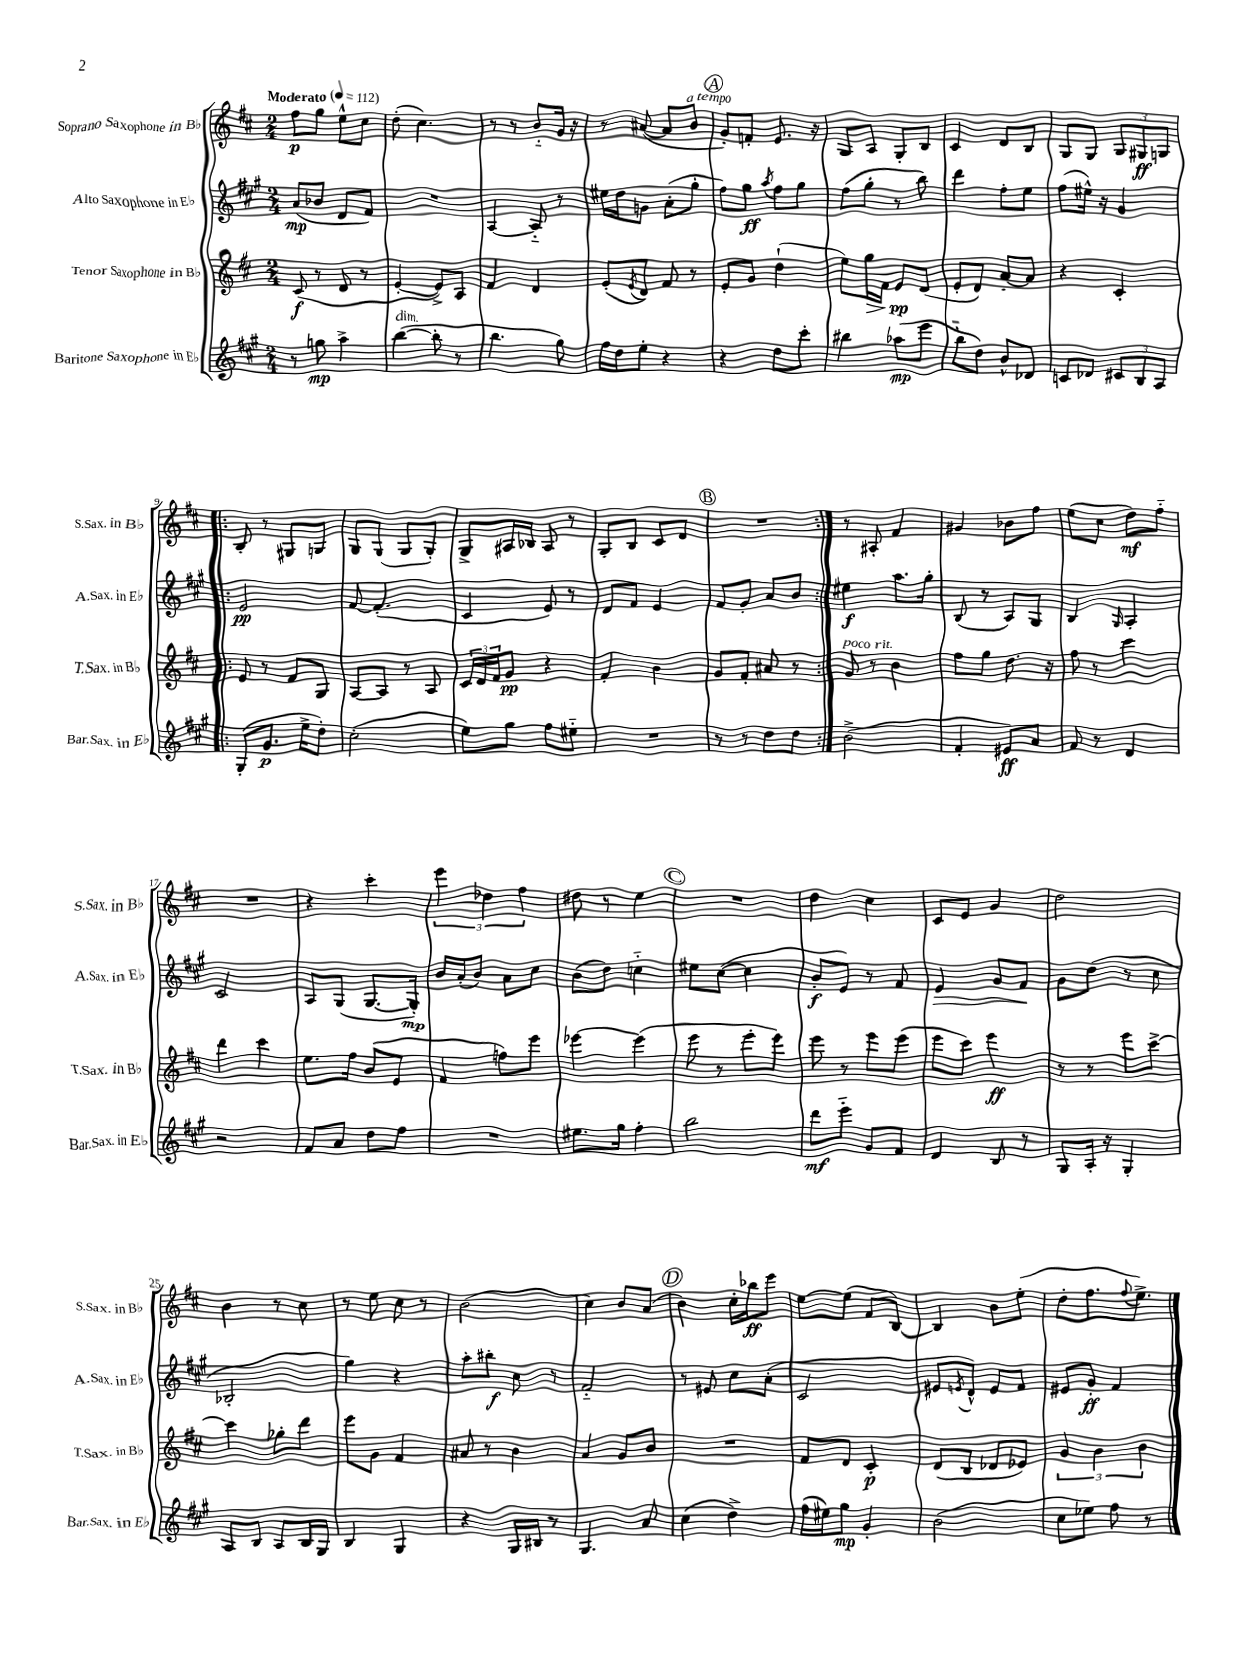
<<
\new StaffGroup <<
\new Staff = "s0" \with { instrumentName = "Soprano Saxophone in Bb" shortInstrumentName = "S.Sax. in Bb" } {
    \clef treble \key d \major \numericTimeSignature \time 2/4 \tempo "Moderato" 4 = 112
    fis''8\p g''8 e''8-^ cis''8 |
    d''8-.( cis''4.) |
    r8 r8 b'8-_ g'16 r16 |
    r8 ais'8~( ais'8 b'8^\markup { \italic "a tempo" } |
    \mark \markup { \circle "A" } g'8-.) f'8-. e'8. r16 |
    g8 a8 g8-. b8 |
    cis'4 d'8 b8 |
    g8 g8 \tuplet 3/2 { g8 gis8\ff g8 } |
    \repeat volta 2 { b8-. r8 gis8 g8 |
    g8 g8( g8 g8-.) |
    g8-> ais16 bes16 ais8 r8 |
    g8-. b8 cis'8 d'8 |
    \mark \markup { \circle "B" } R2 | }
    r8 ais8-. fis'4 |
    gis'4 bes'8 fis''8 |
    e''8( cis''8 d''8\mf) fis''8-_ |
    R2 |
    r4 cis'''4-. |
    \tuplet 3/2 { e'''4 des''4 fis''4 } |
    dis''8 r8 e''4 |
    \mark \markup { \circle "C" } R2 |
    d''4 cis''4 |
    cis'8 e'8 g'4 |
    d''2 |
    b'4 r8 cis''8 |
    r8 e''8 cis''8 r8 |
    b'2( |
    cis''4) b'8 a'8( |
    \mark \markup { \circle "D" } b'4) cis''16-. bes''16\ff e'''8 |
    e''8~ e''8( fis'8 b8~) |
    b4 b'8 e''8-.( |
    d''8-. fis''8. \appoggiatura { fis''8 } e''8.->) \bar "|." |
}
\new Staff = "s1" \with { instrumentName = "Alto Saxophone in Eb" shortInstrumentName = "A.Sax. in Eb" } {
    \clef treble \key a \major \numericTimeSignature \time 2/4
    a'8\mp( bes'8 d'8 fis'8) |
    R2 |
    a4~ a8-_ r8 |
    eis''16 d''16 g'8 a'8-.( gis''8-. |
    \mark \markup { \circle "A" } fis''8) gis''8\ff \acciaccatura { a''8 } fis''8 gis''8 |
    fis''8( gis''8-. r8 b''8) |
    d'''4 fis''8-. e''8 |
    fis''8( eis''16-^) r16 gis'4 |
    \repeat volta 2 { e'2\pp |
    fis'8~ fis'4.-.( |
    cis'4 e'8) r8 |
    d'8 fis'8 e'4 |
    \mark \markup { \circle "B" } fis'8 gis'8-. a'8 b'8 | }
    eis''4\f a''8. gis''16-. |
    b8( r8 a8) gis8 |
    b4 \grace { gis16 } a4-. |
    cis'2 |
    a8 gis8( gis8.~ gis16-.\mp) |
    b'16 a'16-.( b'8) a'8 cis''8 |
    b'8( d''8) c''4-_ |
    \mark \markup { \circle "C" } eis''8 cis''8~( cis''4 |
    b'8-.\f e'8) r8 fis'8 |
    e'4\> gis'8 fis'8\! |
    gis'8 d''8( r8 cis''8 |
    bes2-. |
    gis''4) r4 |
    a''8-. bis''8-.\f cis''8 r8 |
    fis'2-_ |
    \mark \markup { \circle "D" } r8 eis'8 cis''8 a'8-.( |
    cis'2 |
    eis'8 \acciaccatura { e'8 } d'8-^) e'8 fis'8 |
    eis'8 gis'8-.\ff fis'4 \bar "|." |
}
\new Staff = "s2" \with { instrumentName = "Tenor Saxophone in Bb" shortInstrumentName = "T.Sax. in Bb" } {
    \clef treble \key d \major \numericTimeSignature \time 2/4
    cis'8\f( r8 d'8 r8 |
    e'4~-. e'8->) a8 |
    fis'4 d'4 |
    e'8-.( \acciaccatura { e'8 } d'8) fis'8 r8 |
    \mark \markup { \circle "A" } e'8-. g'8 d''4-!( |
    e''8) g''16\> fis'16 e'8\pp\! d'8( |
    e'8-. d'8) a'8~-. a'8 |
    r4 cis'4-. |
    \repeat volta 2 { e'8 r8 fis'8 g8 |
    a8~ a8 r8 a8 |
    \tuplet 3/2 { cis'16 d'16 fis'16 } g'8\pp r4 |
    fis'4-. b'4 |
    \mark \markup { \circle "B" } g'8 fis'8-. ais'8 r8 | }
    g'8^\markup { \italic "poco rit." } r8 b'4 |
    fis''8 g''8 d''8. r16 |
    fis''8 r8 cis'''4 |
    d'''4 cis'''4 |
    e''8. fis''16 b'8( e'8 |
    fis'4 f''8) e'''8 |
    ees'''4~ ees'''4( |
    \mark \markup { \circle "C" } e'''8 r8 e'''8-. e'''8) |
    e'''8 r8 e'''8 e'''8( |
    e'''8 cis'''8) e'''4\ff |
    r8 r8 e'''8 cis'''8~-> |
    cis'''4 ges''8-. d'''8 |
    e'''8 g'8 fis'4 |
    ais'8 r8 b'4 |
    a'4 g'8 b'8 |
    \mark \markup { \circle "D" } R2 |
    fis'8 d'8 cis'4-.\p |
    d'8( b8 des'8 ees'8) |
    \tuplet 3/2 { g'4 b'4 b'4 } \bar "|." |
}
\new Staff = "s3" \with { instrumentName = "Baritone Saxophone in Eb" shortInstrumentName = "Bar.Sax. in Eb" } {
    \clef treble \key a \major \numericTimeSignature \time 2/4
    r8 g''8\mp a''4-> |
    b''4~^\markup { \italic "dim." }( b''8-. r8 |
    b''4. gis''8) |
    fis''16 d''16 e''8-. r4 |
    \mark \markup { \circle "A" } r4 d''8 cis'''8-. |
    bis''4 aes''8\mp( e'''8 |
    b''8-_ d''8) b'8-^ des'8 |
    c'8 des'8 \tuplet 3/2 { cis'8 b8 a8 } |
    \repeat volta 2 { gis8-.( gis'8.\p e''16-> d''8-.) |
    cis''2-.( |
    e''8) gis''8 fis''8 eis''8-_ |
    R2 |
    \mark \markup { \circle "B" } r8 r8 d''8 d''8 | }
    b'2->( |
    fis'4-. eis'8\ff) a'8 |
    fis'8 r8 d'4 |
    r2 |
    fis'8 a'8 d''8 fis''8 |
    R2 |
    eis''8. gis''16 fis''4-. |
    \mark \markup { \circle "C" } b''2 |
    d'''8\mf e'''8-_ gis'8 fis'8 |
    d'4 b8 r8 |
    gis8 a16-. r16 gis4-. |
    a8 b8 a8 b16 gis16 |
    b4 gis4 |
    r4 gis16 bis16 r8 |
    gis4. a'8 |
    \mark \markup { \circle "D" } cis''4( d''4->) |
    fis''16( eis''16) gis''8\mp gis'4-. |
    b'2( |
    cis''8 ees''8) fis''8 r8 \bar "|." |
}
>>
>>
